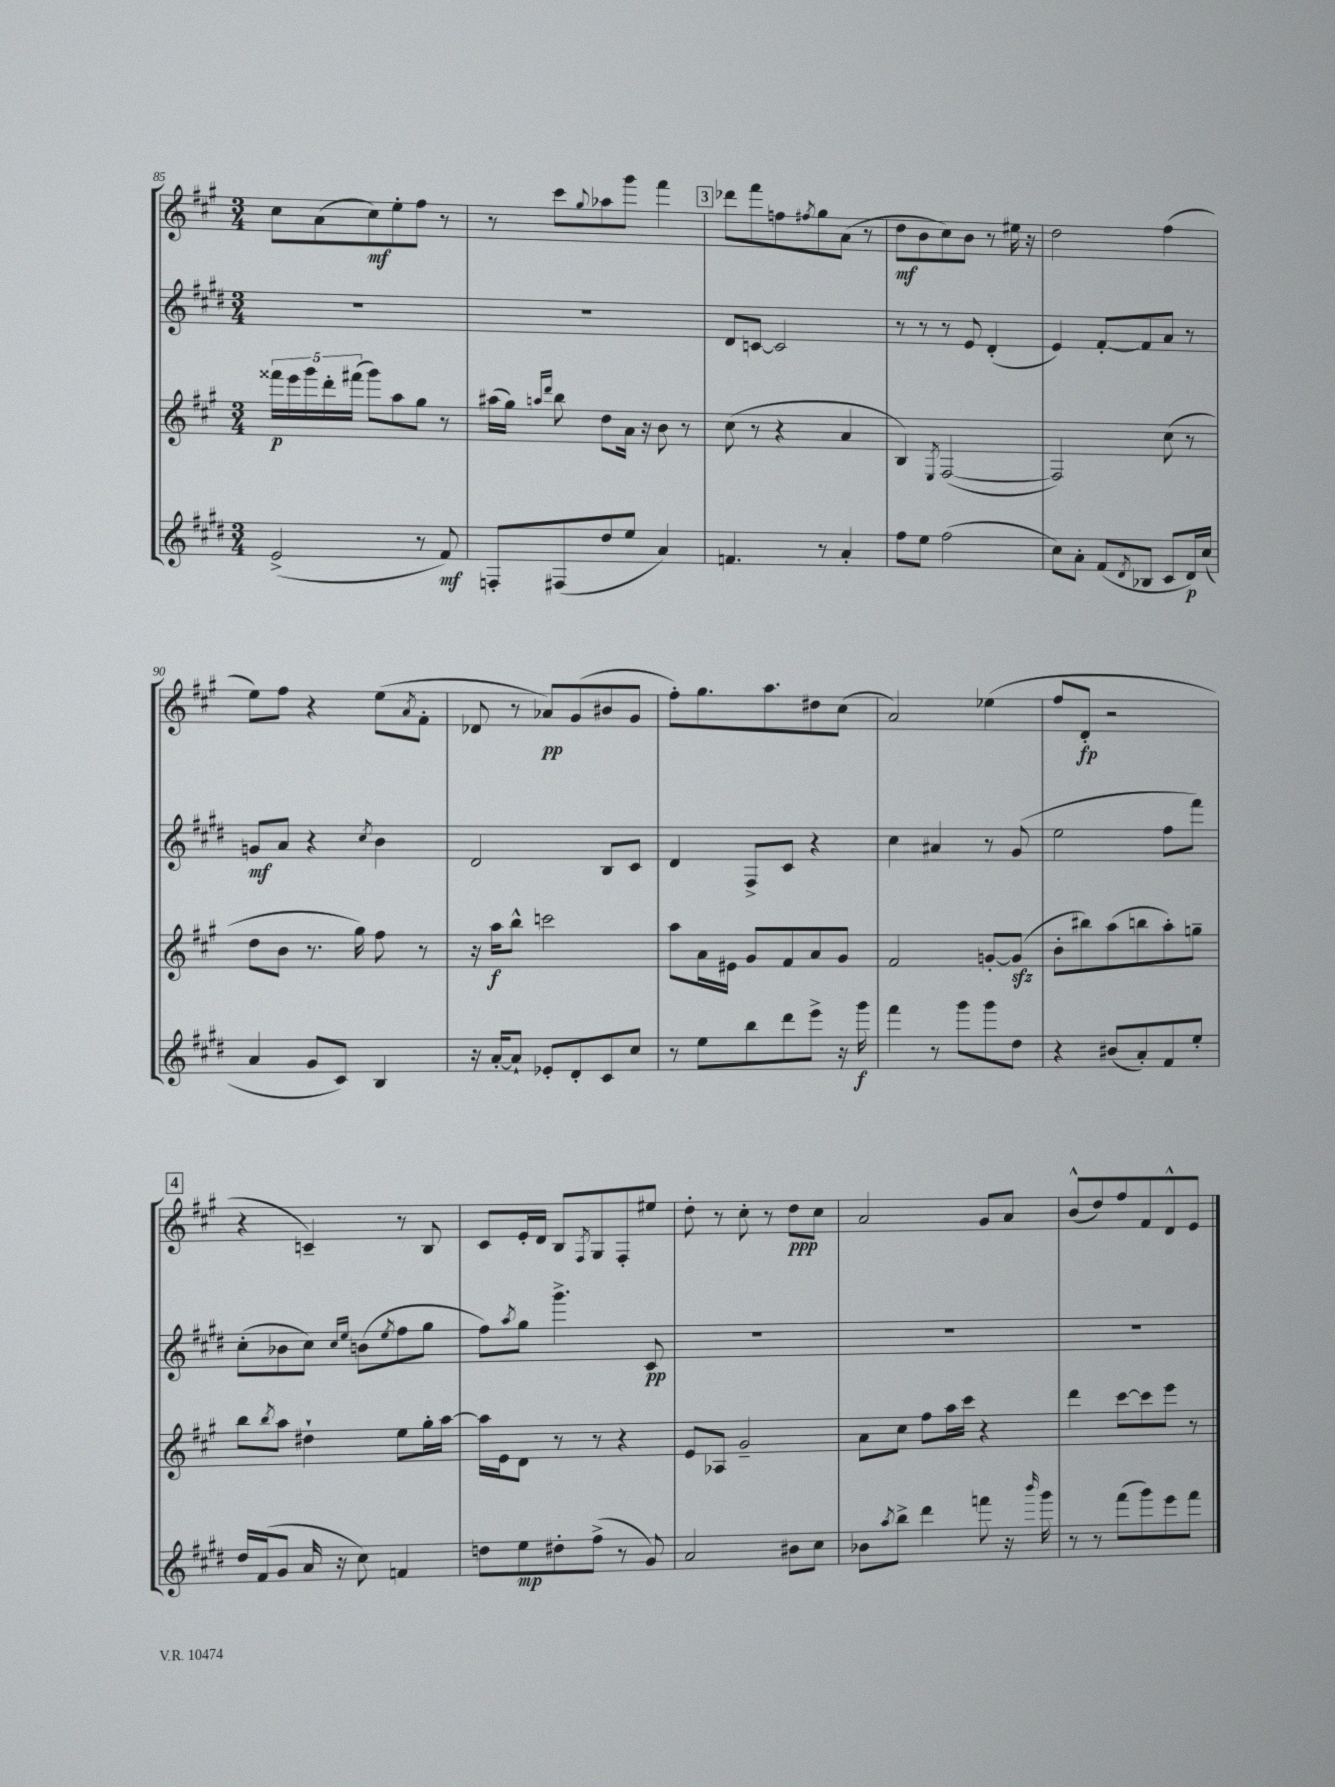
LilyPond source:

<<
\new StaffGroup <<
\new Staff = "s0" {
    \clef treble \key a \major \numericTimeSignature \time 3/4
    cis''8 a'8( cis''8\mf) e''8-. fis''8 r8 |
    r8 cis'''8 \appoggiatura { gis''8 } aes''8 gis'''8 fis'''4 |
    \mark \markup { \box "3" } des'''8 fis'''8 f''8 \acciaccatura { fis''8 } gis''8 a'8( r8 |
    d''8\mf b'8 cis''8) b'8 r8 eis''16 r16 |
    d''2 fis''4( |
    e''8) fis''8 r4 e''8( \acciaccatura { a'8 } fis'8-. |
    des'8 r8 aes'8\pp) gis'8( bis'8 gis'8 |
    fis''8-.) gis''8. a''8. dis''8 cis''8( |
    a'2) ees''4( |
    fis''8 d'8-.\fp r2 |
    \mark \markup { \box "4" } r4 c'4--) r8 b8 |
    cis'8 e'16-. d'16 b8 \acciaccatura { fis8 } gis8 fis8-. eis''8 |
    d''8-. r8 cis''8-. r8 d''8\ppp cis''8 |
    a'2 gis'8 a'8 |
    b'8-^( d''8) fis''8 fis'8 d'8-^ e'8 \bar "|." |
}
\new Staff = "s1" {
    \clef treble \key e \major \numericTimeSignature \time 3/4
    R2. |
    R2. |
    \mark \markup { \box "3" } dis'8 c'8~ c'2 |
    r8 r8 r8 e'8 dis'4-.( |
    e'4) fis'8~-. fis'8 a'8 r8 |
    g'8\mf a'8 r4 \acciaccatura { cis''8 } b'4 |
    dis'2 b8 cis'8 |
    dis'4 fis8-> cis'8 r4 |
    cis''4 ais'4 r8 gis'8( |
    e''2 fis''8 fis'''8) |
    \mark \markup { \box "4" } cis''8-.( bes'8 cis''8) \grace { cis''16 e''16 } b'8( \acciaccatura { e''8 } fis''8 gis''8 |
    fis''8) \acciaccatura { a''8 } gis''8 gis'''4.-> cis'8\pp |
    R2. |
    R2. |
    R2. \bar "|." |
}
\new Staff = "s2" {
    \clef treble \key a \major \numericTimeSignature \time 3/4
    \tuplet 5/4 { fisis'''16\p e'''16 gis'''16 d'''16-. fis'''16( } gis'''8) a''8 gis''8 r8 |
    ais''16( gis''16) \grace { a''16 d'''16 } b''8 d''8 a'16 r16 b'8 r8 |
    \mark \markup { \box "3" } cis''8( r8 r4 a'4 |
    b4) \acciaccatura { e8 } fis2~( |
    fis2) cis''8( r8 |
    d''8 b'8 r8. gis''16) fis''8 r8 |
    r16 a''16\f b''8-^ c'''2 |
    a''8 a'16 eis'16 gis'8 fis'8 a'8 gis'8 |
    fis'2 g'8~-. g'8\sfz( |
    b'8-. bis''8) a''8( b''8 a''8-.) g''8-- |
    \mark \markup { \box "4" } b''8 \acciaccatura { b''8 } a''8 dis''4-! e''8 gis''16-. a''16~ |
    a''16 e'16 d'8 r8 r8 r4 |
    e'8 aes8 gis'2-- |
    a'8 cis''8 fis''8 a''16 cis'''16 r4 |
    d'''4 cis'''8~ cis'''8 e'''8 r8 \bar "|." |
}
\new Staff = "s3" {
    \clef treble \key e \major \numericTimeSignature \time 3/4
    e'2->( r8 fis'8\mf) |
    f8-. fis8( dis''8 e''8 a'4) |
    \mark \markup { \box "3" } f'4. r8 a'4-. |
    fis''8 e''8 fis''2( |
    cis''8) a'8-. fis'8( \acciaccatura { dis'8 } bes8 cis'8 dis'16\p) cis''16( |
    a'4 gis'8 cis'8) b4 |
    r16 a'16~-. a'8-! ees'8-. dis'8-. cis'8 cis''8 |
    r8 e''8 b''8 dis'''8 e'''8-> r16 gis'''16\f |
    fis'''4 r8 gis'''8 gis'''8 dis''8 |
    r4 bis'8( a'8-.) fis'8 e''8-. |
    \mark \markup { \box "4" } dis''16 fis'16( gis'8 a'16 r16 cis''8) f'4 |
    d''8 e''8\mp dis''8-. fis''8->( r8 gis'8) |
    a'2 bis'8 cis''8 |
    bes'8 \acciaccatura { a''8 } b''8-> dis'''4 f'''8 r16 \grace { b'''16 } gis'''16 |
    r8 r8 fis'''8( gis'''8) e'''8 fis'''8 \bar "|." |
}
>>
>>
\layout { \context { \Score currentBarNumber = #85 } }
